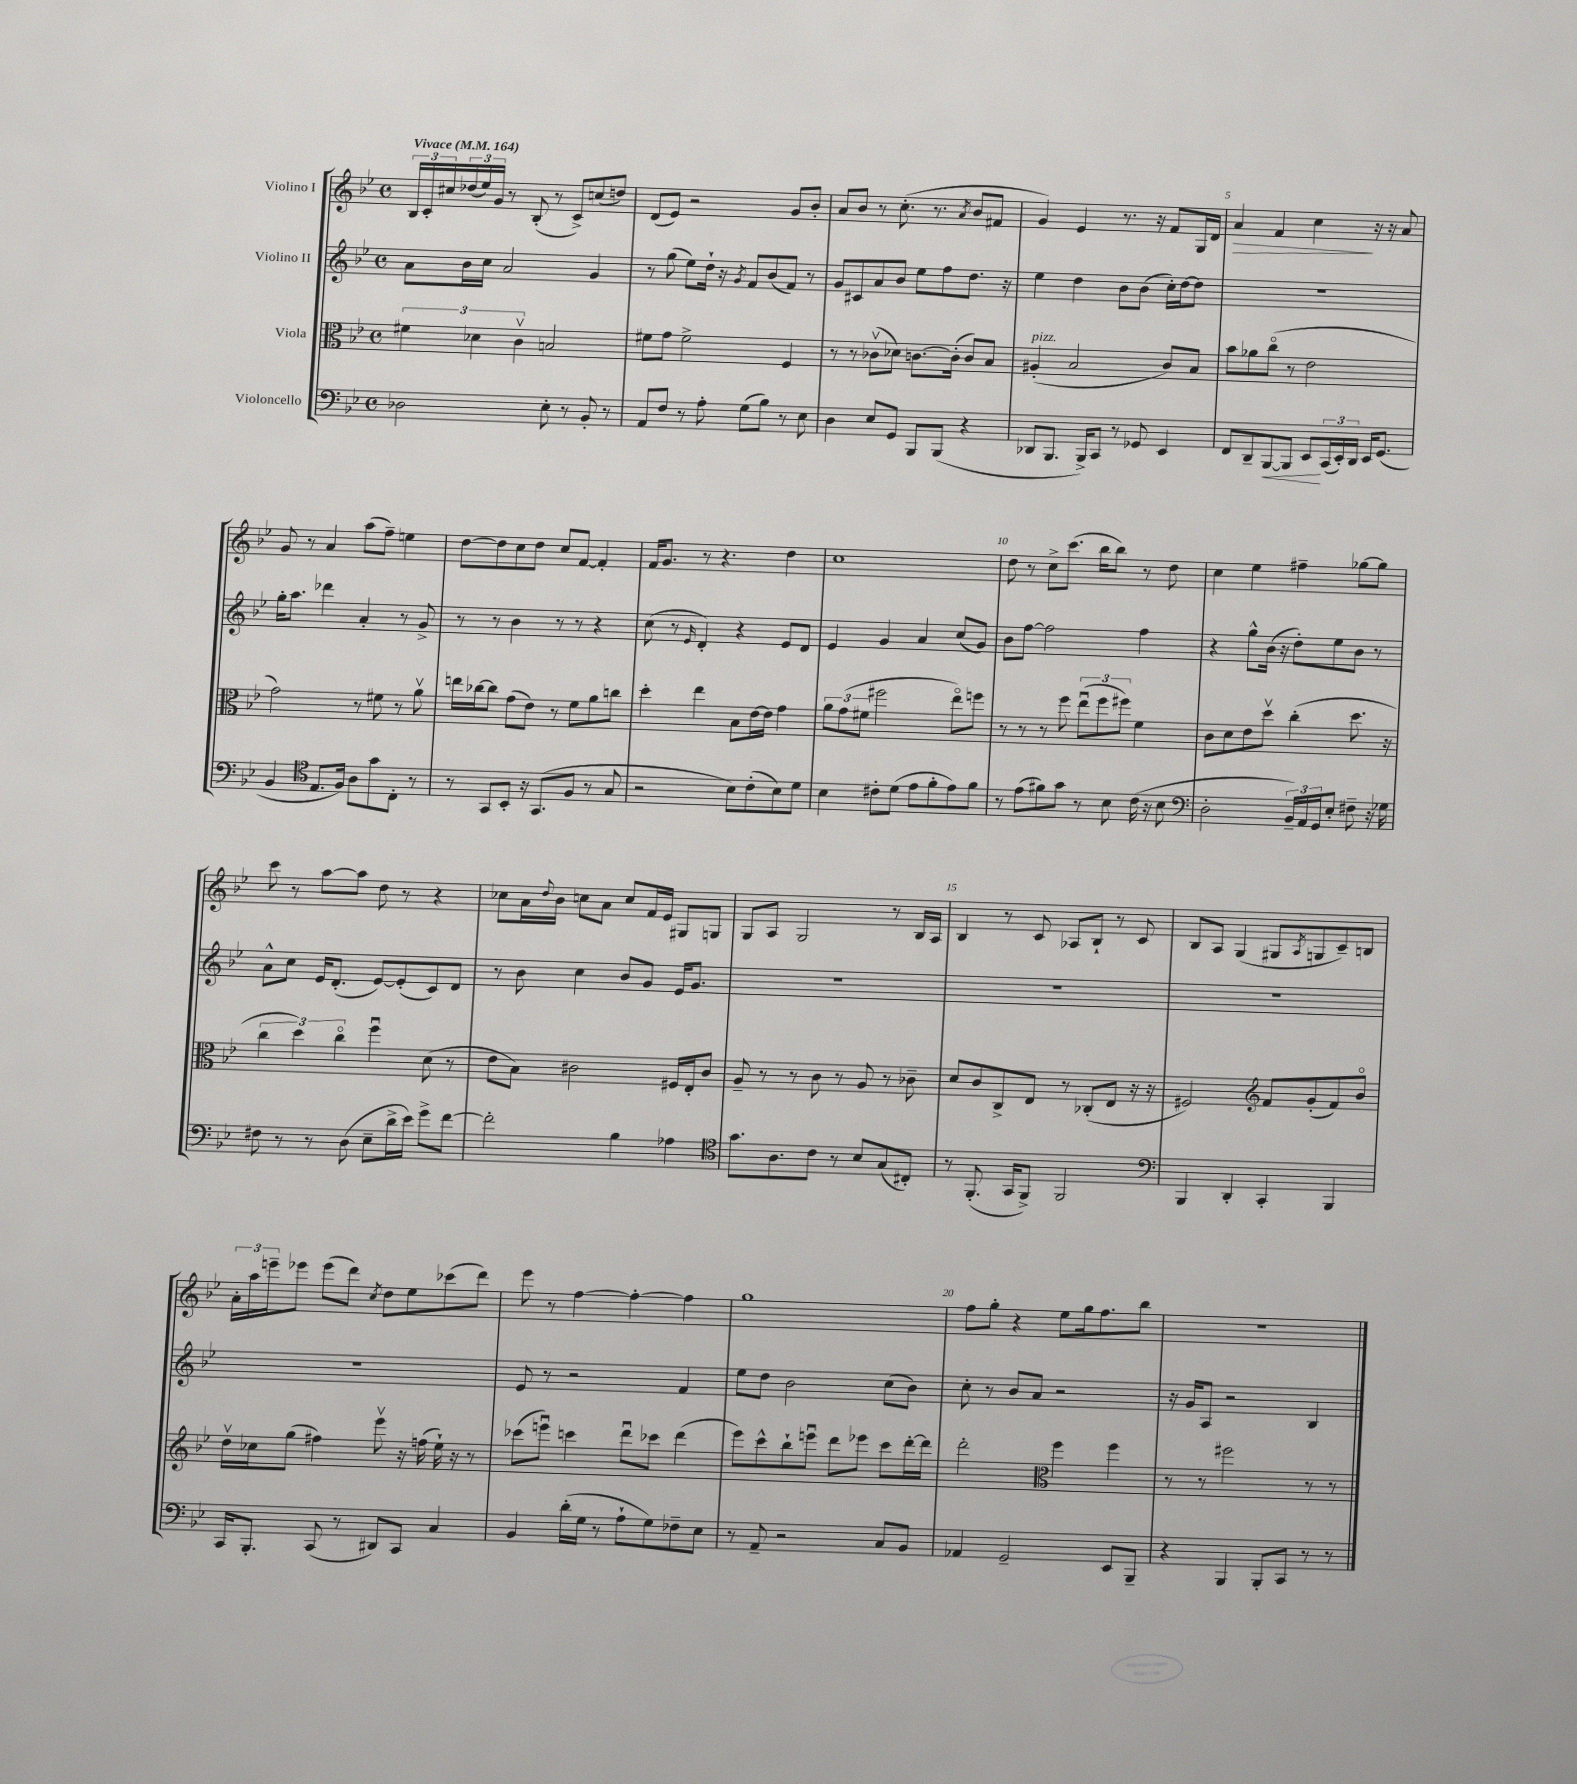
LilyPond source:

<<
\new StaffGroup <<
\new Staff = "s0" \with { instrumentName = "Violino I" } {
    \clef treble \key bes \major \defaultTimeSignature \time 4/4 \tempo "Vivace" 4 = 164
    \tuplet 3/2 { bes16 c'16-. cis''16 } \tuplet 3/2 { des''16( ees''16) g'16 } r8 bes8-.( r8 c'8->) c''8( d''8) |
    d'8( ees'8) r2 g'8 bes'8-. |
    a'8 bes'8 r8 c''8.-.( r8. \acciaccatura { a'8 } bes'8 fis'8 |
    g'4) ees'4 r8. r16 f'8 g16 d'16 |
    a'4\> f'4 c''4\! r16 r16 a'8 |
    g'8 r8 a'4 a''8( f''8--) e''4 |
    d''8~ d''8 c''8 d''8 c''8 f'8~ f'4-. |
    f'16 g'8. r8 r4. d''4 |
    c''1 |
    d''8 r8 c''8-> c'''8.( bes''16 bes''8) r8 d''8 |
    c''4 ees''4 fis''4-- ges''8~ ges''8 |
    c'''8 r8 a''8~ a''8 d''8 r8 r4 |
    ces''8 a'16 \appoggiatura { d''8 } bes'16 c''8 a'8 c''8 f'16 ees'16 gis8 g8 |
    g8 a8 g2 r8 bes16 a16 |
    bes4 r8 c'8 aes8 bes8-! r8 c'8 |
    bes8 a8 g4( gis8 \acciaccatura { a8 } g8 c'8--) b8 |
    \tuplet 3/2 { a'16-. a''16 e'''16-- } ees'''8 ees'''8( d'''8) \acciaccatura { c''8 } d''8 ees''8 ces'''8( d'''8) |
    ees'''8 r8 f''4~ f''4~-. f''4 |
    g''1 |
    f''8 g''8-. r4 ees''8 g''16 f''8. bes''8 |
    R1 \bar "|." |
}
\new Staff = "s1" \with { instrumentName = "Violino II" } {
    \clef treble \key bes \major \defaultTimeSignature \time 4/4
    a'8 bes'16 c''16 a'2 g'4 |
    r8 g''8( ees''8) d''16-! r16 \acciaccatura { g'8 } f'8 bes'8( f'8) r8 |
    g'8 cis'8 a'8 bes'8 ees''8 f''8 d''8. r16 |
    ees''4 d''4 bes'8 bes'8( c''16-.) d''16~ d''8 |
    r1 |
    g''16-. a''8. des'''4 a'4-. r8 g'8-> |
    r8 r8 bes'4 r8 r8 r4 |
    c''8( r8 \grace { ees'16 } d'4-.) r4 ees'8 d'8 |
    ees'4 g'4 a'4 c''8( g'8) |
    bes'8 f''8~ f''2 f''4 |
    r4 g''8-^ bes'16( r16 d''8-.) ees''8 bes'8 r8 |
    a'8-^ c''8 ees'16 d'8.-.( ees'8~) ees'8-.( c'8) d'8 |
    r8 bes'8 c''4 bes'8 g'8 ees'16 g'8. |
    R1 |
    R1 |
    R1 |
    R1 |
    ees'8 r8 r2 f'4 |
    ees''8 d''8 bes'2 c''8( bes'8) |
    c''8-. r8 bes'8 a'8 r2 |
    r16 g'16 a8 r2 bes4 \bar "|." |
}
\new Staff = "s2" \with { instrumentName = "Viola" } {
    \clef alto \key bes \major \defaultTimeSignature \time 4/4
    \tuplet 3/2 { fis'4 des'4 c'4\upbow } b2 |
    fis'8 g'8 fis'2-> f4 |
    r8 r8 ces'8\upbow( des'8) c'8.~ c'16-.( c'8) bes8 |
    ais4-.^\markup { \italic "pizz." }( bes2 c'8) bes8 |
    bes'8 aes'8 c''8\flageolet( r8 ees'2 |
    g'2) r8 fis'8 r8 a'8\upbow |
    e''16 ces''16~ ces''8 g'8( ees'8) r8 f'8 a'8 c''8 |
    d''4-. ees''4 bes8 ees'16~ ees'16 g'4 |
    \tuplet 3/2 { a'8 g'8( fis'8 } fis''2 ees''8\flageolet) f''8 |
    r8 r8 r8 f''8 \tuplet 3/2 { ees''8\downbow( f''8 fis''8) } f'4 |
    c'8 d'8 ees'8 d''8\upbow c''4-.( d''8. r16 |
    \tuplet 3/2 { c''4 d''4) c''4\flageolet } f''4\downbow d'8( r8 |
    ees'8 bes8) cis'2 fis16 ees16-. cis'8 |
    a8-- r8 r8 c'8 r8 a8 r8 ces'8-- |
    d'8 c'8 c8-> ees8 r8 ces8-.( ees8 r16 r16 |
    fis2) \clef treble f'8 g'8-.( f'8) bes'8\flageolet |
    d''16\upbow ces''16 g''8( fis''4) ees'''8\upbow r16 f''16( ees''16-!) r16 r8 |
    ces'''8( e'''8\downbow) c'''4 d'''8\downbow ces'''8 d'''4( |
    ees'''8) c'''8-^ bes''8-! e'''8\downbow d'''8 ees'''8 c'''8 d'''16~-. d'''16 |
    d'''2-. \clef alto f''4 f''4 |
    r8 r8 fis''2 r8 r8 \bar "|." |
}
\new Staff = "s3" \with { instrumentName = "Violoncello" } {
    \clef bass \key bes \major \defaultTimeSignature \time 4/4
    des2 ees8-. r8 bes,8-. r8 |
    a,8 f8 r8 a8-. g8( bes8) r8 ees8 |
    d4 ees8 g,8 bes,,8 bes,,8( r4 |
    des,8 bes,,8. bes,,16->) c,8 r8 ges,8 ees,4 |
    f,8 d,8-- bes,,8~\< bes,,8 ees,8\! \tuplet 3/2 { c,16( ees,16-.) d,16 } ees,16 g,8.( |
    bes,4 \clef tenor ees8. f16) a8 g'8 c8-. r8 |
    r8 g,8 bes,8-. r16 g,8.( f8 r8 g8 |
    r2 bes8) c'8-.( bes8) d'8 |
    bes4 cis'8-. d'8( ees'8 f'8-. ees'8) f'8 |
    r8 ees'8( fis'8) g'8 r8 bes8 c'16( r16 bes8 |
    \clef bass d2-. \tuplet 3/2 { bes,16--) a,16 g,16 } ees8-. fis8-- r16 ges16 |
    fis8 r8 r8 d8( ees8-- d'16-> ees'16) g'8-> f'8~ |
    f'2-. bes4 aes4 |
    \clef tenor g'8. a8. c'8 r8 bes8 g8( cis8-.) |
    r8 f,8.-.( g,16 f,8->) f,2 |
    \clef bass bes,,4 d,4-. c,4-. bes,,4 |
    c,16 bes,,8.-. c,8( r8 dis,8) c,8 c4 |
    bes,4 d'16-.( g16 r8 a8-! g8) fes8-- ees8 |
    r8 a,8-- r2 c8 bes,8 |
    aes,4 g,2-- ees,8 bes,,8-- |
    r4 bes,,4 bes,,8-. c,8 r8 r8 \bar "|." |
}
>>
>>
\layout { \context { \Score \override BarNumber.break-visibility = ##(#f #t #t) barNumberVisibility = #(every-nth-bar-number-visible 5) } }
